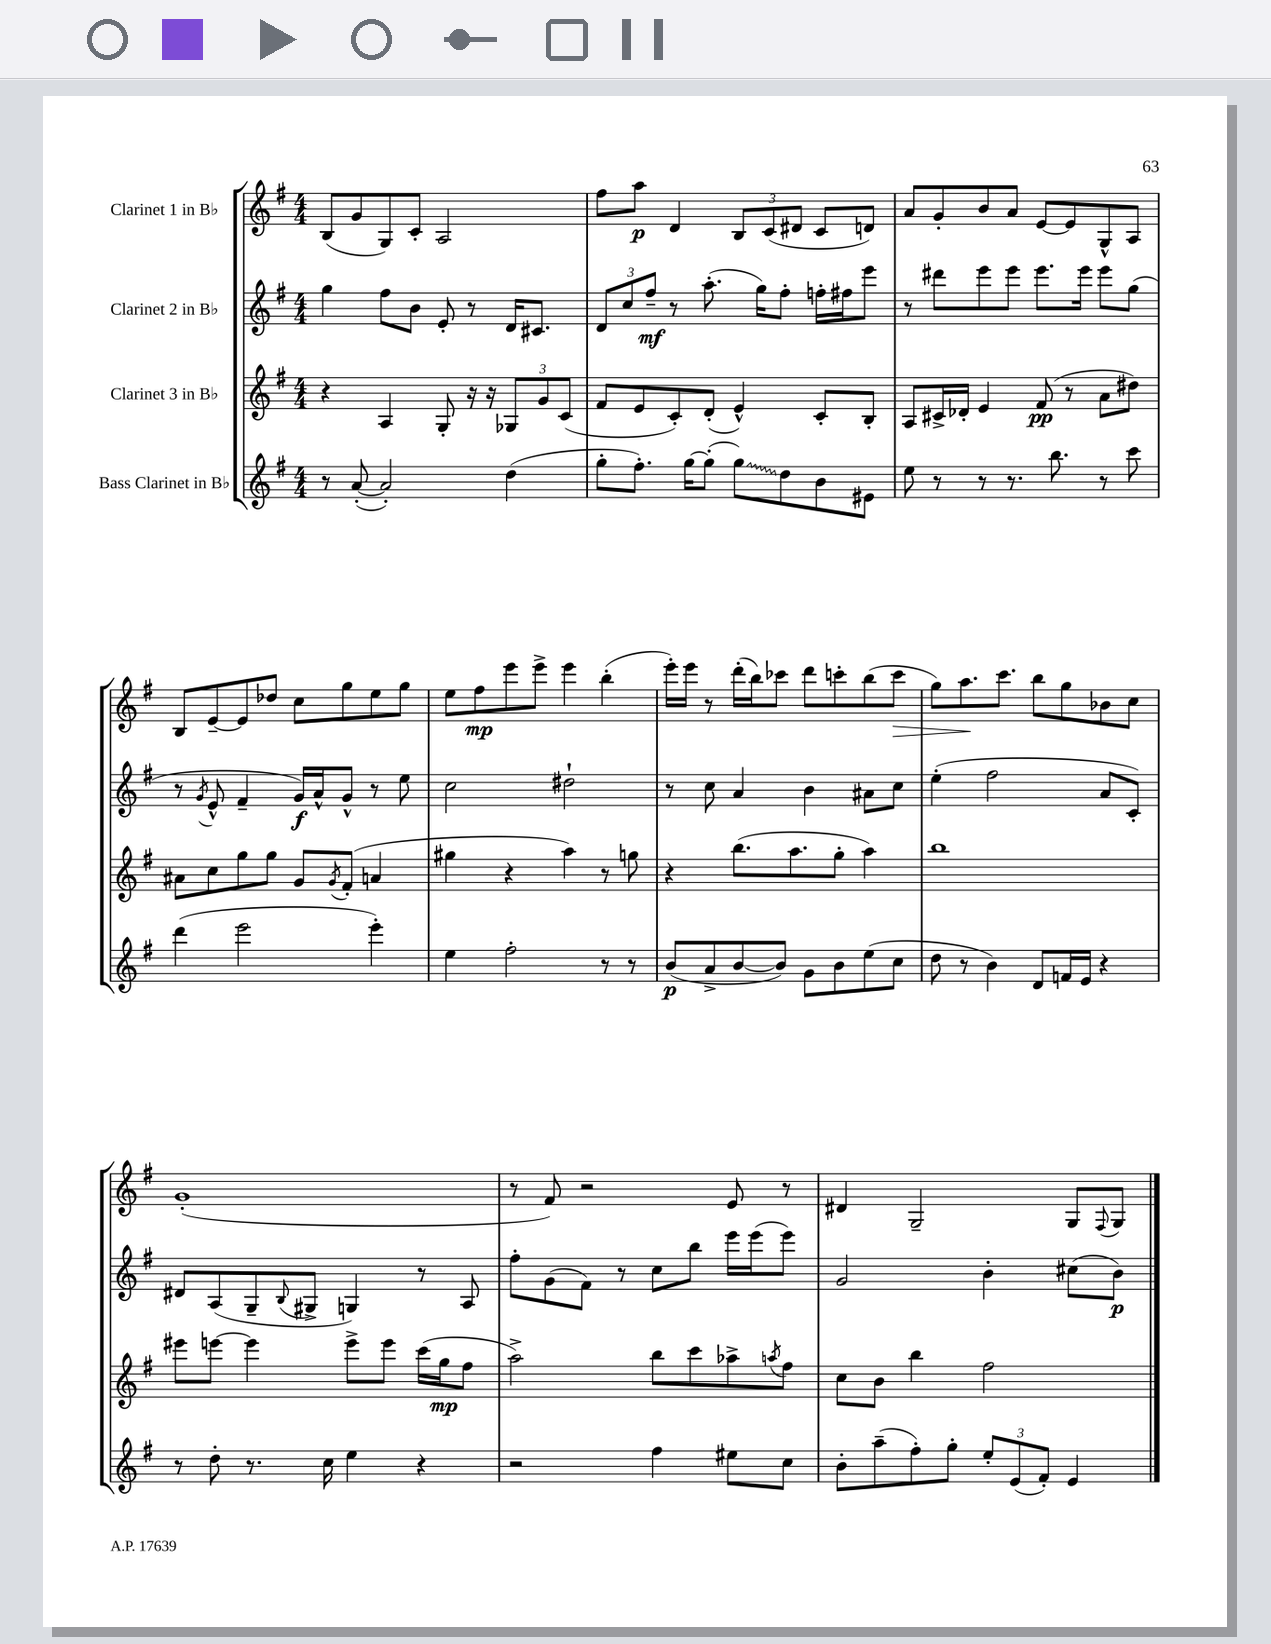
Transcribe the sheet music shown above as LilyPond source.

<<
\new StaffGroup <<
\new Staff = "s0" \with { instrumentName = "Clarinet 1 in Bb" } {
    \clef treble \key g \major \numericTimeSignature \time 4/4
    b8( g'8 g8) c'8-. a2 |
    fis''8 a''8\p d'4 \tuplet 3/2 { b8 c'8( dis'8 } c'8 d'8) |
    a'8 g'8-. b'8 a'8 e'8~ e'8 g8-^ a8 |
    b8 e'8~-- e'8 des''8 c''8 g''8 e''8 g''8 |
    e''8 fis''8\mp e'''8 e'''8-> e'''4 b''4-.( |
    e'''16-.) e'''16 r8 d'''16-.( b''16) ces'''8 d'''8 c'''8-. b''8( c'''8\> |
    g''8) a''8.\! c'''8. b''8 g''8 bes'8 c''8 |
    g'1-.( |
    r8 fis'8) r2 e'8 r8 |
    dis'4 g2-- g8 \appoggiatura { fis8 } g8 \bar "|." |
}
\new Staff = "s1" \with { instrumentName = "Clarinet 2 in Bb" } {
    \clef treble \key g \major \numericTimeSignature \time 4/4
    g''4 fis''8 b'8 e'8-. r8 d'16 cis'8. |
    \tuplet 3/2 { d'8 c''8 fis''8--\mf } r8 a''8.-.( g''16) fis''8-. f''16-. fis''16 e'''8 |
    r8 dis'''8 e'''8 e'''8 e'''8. e'''16 e'''8 g''8( |
    r8 \acciaccatura { g'8 } e'8-^ fis'4-- g'16\f) a'16-^ g'8-^ r8 e''8 |
    c''2 dis''2-! |
    r8 c''8 a'4 b'4 ais'8 c''8 |
    e''4-.( fis''2 a'8 c'8-.) |
    dis'8 a8( g8-- \appoggiatura { b8 } gis8-> g4) r8 a8 |
    fis''8-. g'8( fis'8) r8 c''8 b''8 e'''16 e'''16( e'''8) |
    g'2 b'4-. cis''8( b'8\p) \bar "|." |
}
\new Staff = "s2" \with { instrumentName = "Clarinet 3 in Bb" } {
    \clef treble \key g \major \numericTimeSignature \time 4/4
    r4 a4 g8-. r16 r16 \tuplet 3/2 { ges8 g'8 c'8( } |
    fis'8 e'8 c'8-.) d'8-.( e'4-^) c'8-. b8-. |
    a8 cis'16-> des'16-. e'4 fis'8\pp( r8 a'8 dis''8) |
    ais'8 c''8 g''8 g''8 g'8 \acciaccatura { g'8 } fis'8-.( a'4 |
    gis''4 r4 a''4) r8 g''8 |
    r4 b''8.( a''8. g''8-. a''4) |
    b''1 |
    eis'''8 e'''8~ e'''4 e'''8-> e'''8 c'''16( g''16\mp fis''8 |
    a''2->) b''8 c'''8 aes''8-> \acciaccatura { a''8 } fis''8 |
    c''8 b'8 b''4 fis''2 \bar "|." |
}
\new Staff = "s3" \with { instrumentName = "Bass Clarinet in Bb" } {
    \clef treble \key g \major \numericTimeSignature \time 4/4
    r8 a'8~-.( a'2-.) d''4( |
    g''8-. fis''8.-.) g''16~ g''8-.( \once \override Glissando.style = #'zigzag g''8\glissando) d''8 b'8 eis'8 |
    e''8 r8 r8 r8. b''8. r8 c'''8 |
    d'''4( e'''2 e'''4-.) |
    e''4 fis''2-. r8 r8 |
    b'8\p( a'8-> b'8~ b'8) g'8 b'8 e''8( c''8 |
    d''8 r8 b'4) d'8 f'16 e'16 r4 |
    r8 d''8-. r8. c''16 e''4 r4 |
    r2 fis''4 eis''8 c''8 |
    b'8-. a''8--( fis''8-.) g''8-. \tuplet 3/2 { e''8-. e'8( fis'8-.) } e'4 \bar "|." |
}
>>
>>
\layout { \context { \Score \remove "Bar_number_engraver" } }
